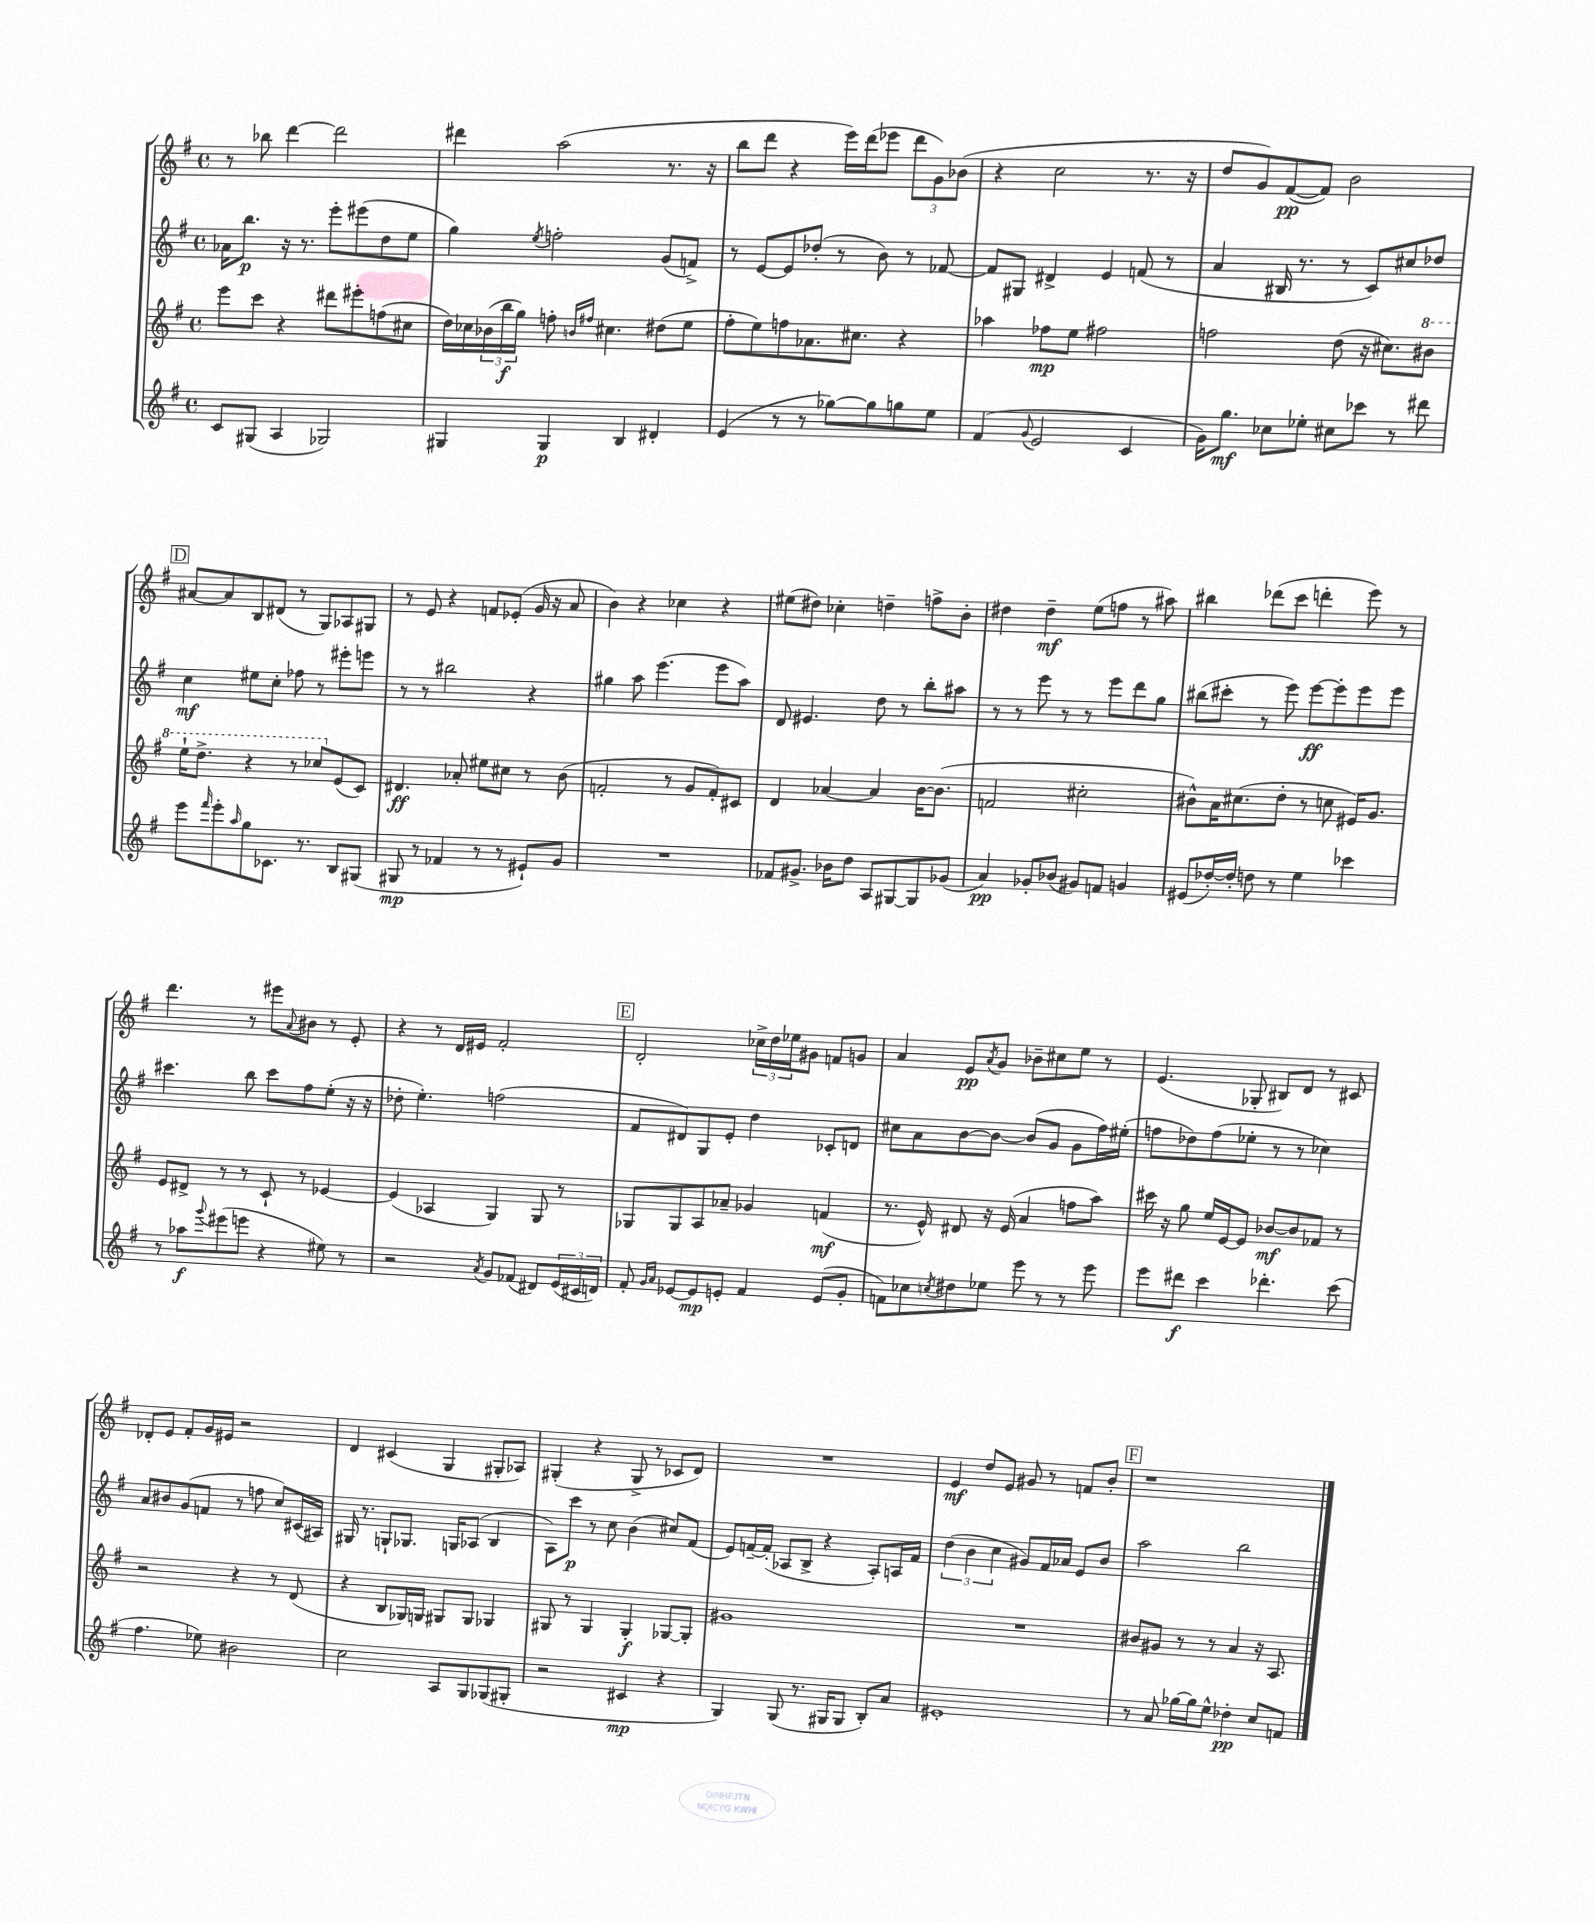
<<
\new StaffGroup <<
\new Staff = "s0" {
    \clef treble \key g \major \defaultTimeSignature \time 4/4
    r8 bes''8 d'''4~ d'''2 |
    dis'''4 a''2( r8. r16 |
    b''8 d'''8 r4 e'''16) d'''16( ees'''8 \tuplet 3/2 { d'''8 g'8) bes'8( } |
    r4 c''2 r8. r16 |
    d''8 g'8) fis'8~\pp( fis'8) b'2 |
    \mark \markup { \box "D" } ais'8~ ais'8 b8 dis'8( r8 g8) aes8 gis8 |
    r8 e'8 r4 f'8 ees'8-.( g'16 r16 a'8 |
    b'4) r4 ces''4 r4 |
    eis''8( dis''8) ces''4-. d''4-- f''8-> b'8-. |
    dis''4 dis''4--\mf e''8( f''8 r8 ais''8) |
    bis''4 des'''8( c'''8 d'''4-. e'''8) r8 |
    d'''4. r8 eis'''8 \appoggiatura { a'8 } bis'8 r8 e'8-. |
    r4 r8 d'16 eis'16 fis'2-. |
    \mark \markup { \box "E" } d'2-. \tuplet 3/2 { ces''16-> d''16 ees''16 } gis'8 f'8 g'8 |
    a'4 e'8\pp \acciaccatura { a'8 } g'8 bes'8-- cis''8 e''8 r8 |
    e'4.( ges8-. bis8) d'8 r8 cis'8 |
    des'8-. e'8 fis'8-. g'16 eis'16 r2 |
    d'4 cis'4( g4 gis8-. aes8) |
    gis4-.( r4 gis8-> r8 ces'8 d'8) |
    R1 |
    e'4\mf d''8 e'8 gis'8 r8 f'8 b'8-. |
    \mark \markup { \box "F" } r1 \bar "|." |
}
\new Staff = "s1" {
    \clef treble \key g \major \defaultTimeSignature \time 4/4
    aes'16 b''8.\p r16 r8. e'''8-. eis'''8( d''8 e''8 |
    g''4) \acciaccatura { e''8 } f''2-. g'8( f'8->) |
    r8 e'8~ e'8 des''8-.( r8 b'8) r8 fes'8~ |
    fes'8 gis8 dis'4-> e'4 f'8( r8 |
    a'4 bis16 r8. r8 c'8) cis''8 des''8 |
    \mark \markup { \box "D" } c''4\mf eis''8 c''8-. fes''8 r8 eis'''8-. e'''8 |
    r8 r8 bis''2 r4 |
    gis''4 a''8 e'''4.( e'''8 a''8) |
    d'8 eis'4. d''8 r8 b''8-. ais''8 |
    r8 r8 e'''8 r8 r8 e'''8 d'''8 g''8 |
    bis''8( cis'''8-. r8 e'''8) e'''8~\ff e'''8-. e'''8 e'''8 |
    cis'''4. b''8 cis'''8 fis''8 e''8-.( r16 r16 |
    des''8-. e''4.-.) f''2( |
    \mark \markup { \box "E" } fis'8 dis'8) g8 e'8-. d''4 ces'8-. d'8 |
    cis''8 a'8 b'8~ b'8~ b'8( g'8 g'8 fis''16) eis''16-.( |
    f''8 des''8) f''8( ees''8-. r8 r8 ces''4) |
    a'8 bis'8 g'8( f'8 r8 f''8 c''8) cis'16( ais16) |
    gis16 r8. g8-! ges8. g16 aes8( b4 |
    a8) c'''8\p r8 c''8 b'4( cis''8) fis'8( |
    e'8) f'16~-- f'16-.( aes8 b8-> r4 aes8-.) a16 f'16 |
    \tuplet 3/2 { d''4( b'4 c''4 } gis'8) fis'16 aes'16 e'8 b'8 |
    \mark \markup { \box "F" } a''2 b''2 \bar "|." |
}
\new Staff = "s2" {
    \clef treble \key g \major \defaultTimeSignature \time 4/4
    e'''8 c'''8 r4 dis'''8 eis'''8-. f''8( cis''8 |
    d''16) ces''16 \tuplet 3/2 { bes'16( b''16\f g''16) } f''8-. \grace { b'16 fis''16 } cis''4. dis''8( e''8 |
    fis''8-. e''8) f''8 aes'8. cis''8. r4 |
    aes''4 fes''8\mp e''8 fis''2 |
    f''2 d''8( r16 cis''8.) \ottava #1 bis''8 |
    \mark \markup { \box "D" } e'''16-! d'''8.-> r4 r8 ces'''8 \ottava #0 e'8( c'8) |
    dis'4.\ff aes'8-. eis''8 cis''8 r8 b'8( |
    f'2-. r8 g'8 f'8-.) cis'8 |
    d'4 aes'4~ aes'4 b'16~ b'8.( |
    f'2 cis''2-. |
    bis'8-^) a'16 cis''8.( d''8-. r8 c''8 eis'16) g'8. |
    e'8 dis'8-> r8 r8 c'8-! r8 ees'4~ |
    ees'4( aes4 g4) g8 r8 |
    \mark \markup { \box "E" } ges8 ges8 a8 aes'8-- ges'4 f'4\mf( |
    r8. e'16-^) dis'8 r16 e'16( a'4 f''8 a''8) |
    cis'''16 r16 g''8 e''16 e'16~ e'8 bes'8~\mf bes'8 fes'8 r8 |
    r2 r4 r8 d'8( |
    r4 b8 ges16) g16 gis8 gis8 ges4 |
    gis8 r8 gis4 gis4-.\f ges8~ ges8-. |
    gis'1 |
    R1 |
    \mark \markup { \box "F" } bis'8 gis'8 r8 r8 a'4 r16 a8. \bar "|." |
}
\new Staff = "s3" {
    \clef treble \key g \major \defaultTimeSignature \time 4/4
    c'8 gis8( a4 ges2) |
    gis4 gis4\p b4 dis'4-. |
    e'4( r8 r8 ges''8~) ges''8 g''8 e''8 |
    fis'4( \appoggiatura { g'8 } e'2 c'4 |
    g'16) g''8.\mf ces''8 ees''8-. cis''8 ces'''8 r8 dis'''8 |
    \mark \markup { \box "D" } e'''8 \grace { fis'''16 } e'''8-. \grace { a''16 } g''8 ces'8. r8. b8 gis8( |
    gis8\mp r8 fes'4 r8 r8 eis'8-!) g'8 |
    R1 |
    fes'8 gis'8.-> bes'16 d''8 a8 gis8~ gis8 ges'8( |
    a'4\pp) ges'8-. bes'8( gis'8) f'8 g'4 |
    eis'8( des''16~-.) des''16-. d''8 r8 e''4 ces'''4 |
    r8 aes''8\f \appoggiatura { g'''8 } eis'''8( e'''8 r4 eis''8) r8 |
    r2 \acciaccatura { a'8 } g'8 fes'8( dis'8) \tuplet 3/2 { e'16( cis'16 d'16) } |
    \mark \markup { \box "E" } fis'8-. \grace { g'16 a'16 } ees'8~ ees'8\mp e'8-. fis'4 e'8( g'8-. |
    f'8) ces''8 \acciaccatura { c''8 } dis''8 ees''8 e'''8 r8 r8 e'''8 |
    e'''8 dis'''8\f c'''4 des'''4.-. c'''8( |
    fis''4. ees''8) bis'2 |
    c''2 a8 g8 ges8( gis8-. |
    r2 cis'4\mp r4 |
    g4) g8( r8. gis16 gis8 b8-.) a'8 |
    eis'1-. |
    \mark \markup { \box "F" } r8 a'8 ges''16~ ges''16 e''8-^ des''4-.\pp c''8 f'8 \bar "|." |
}
>>
>>
\layout { \context { \Score \remove "Bar_number_engraver" } }
